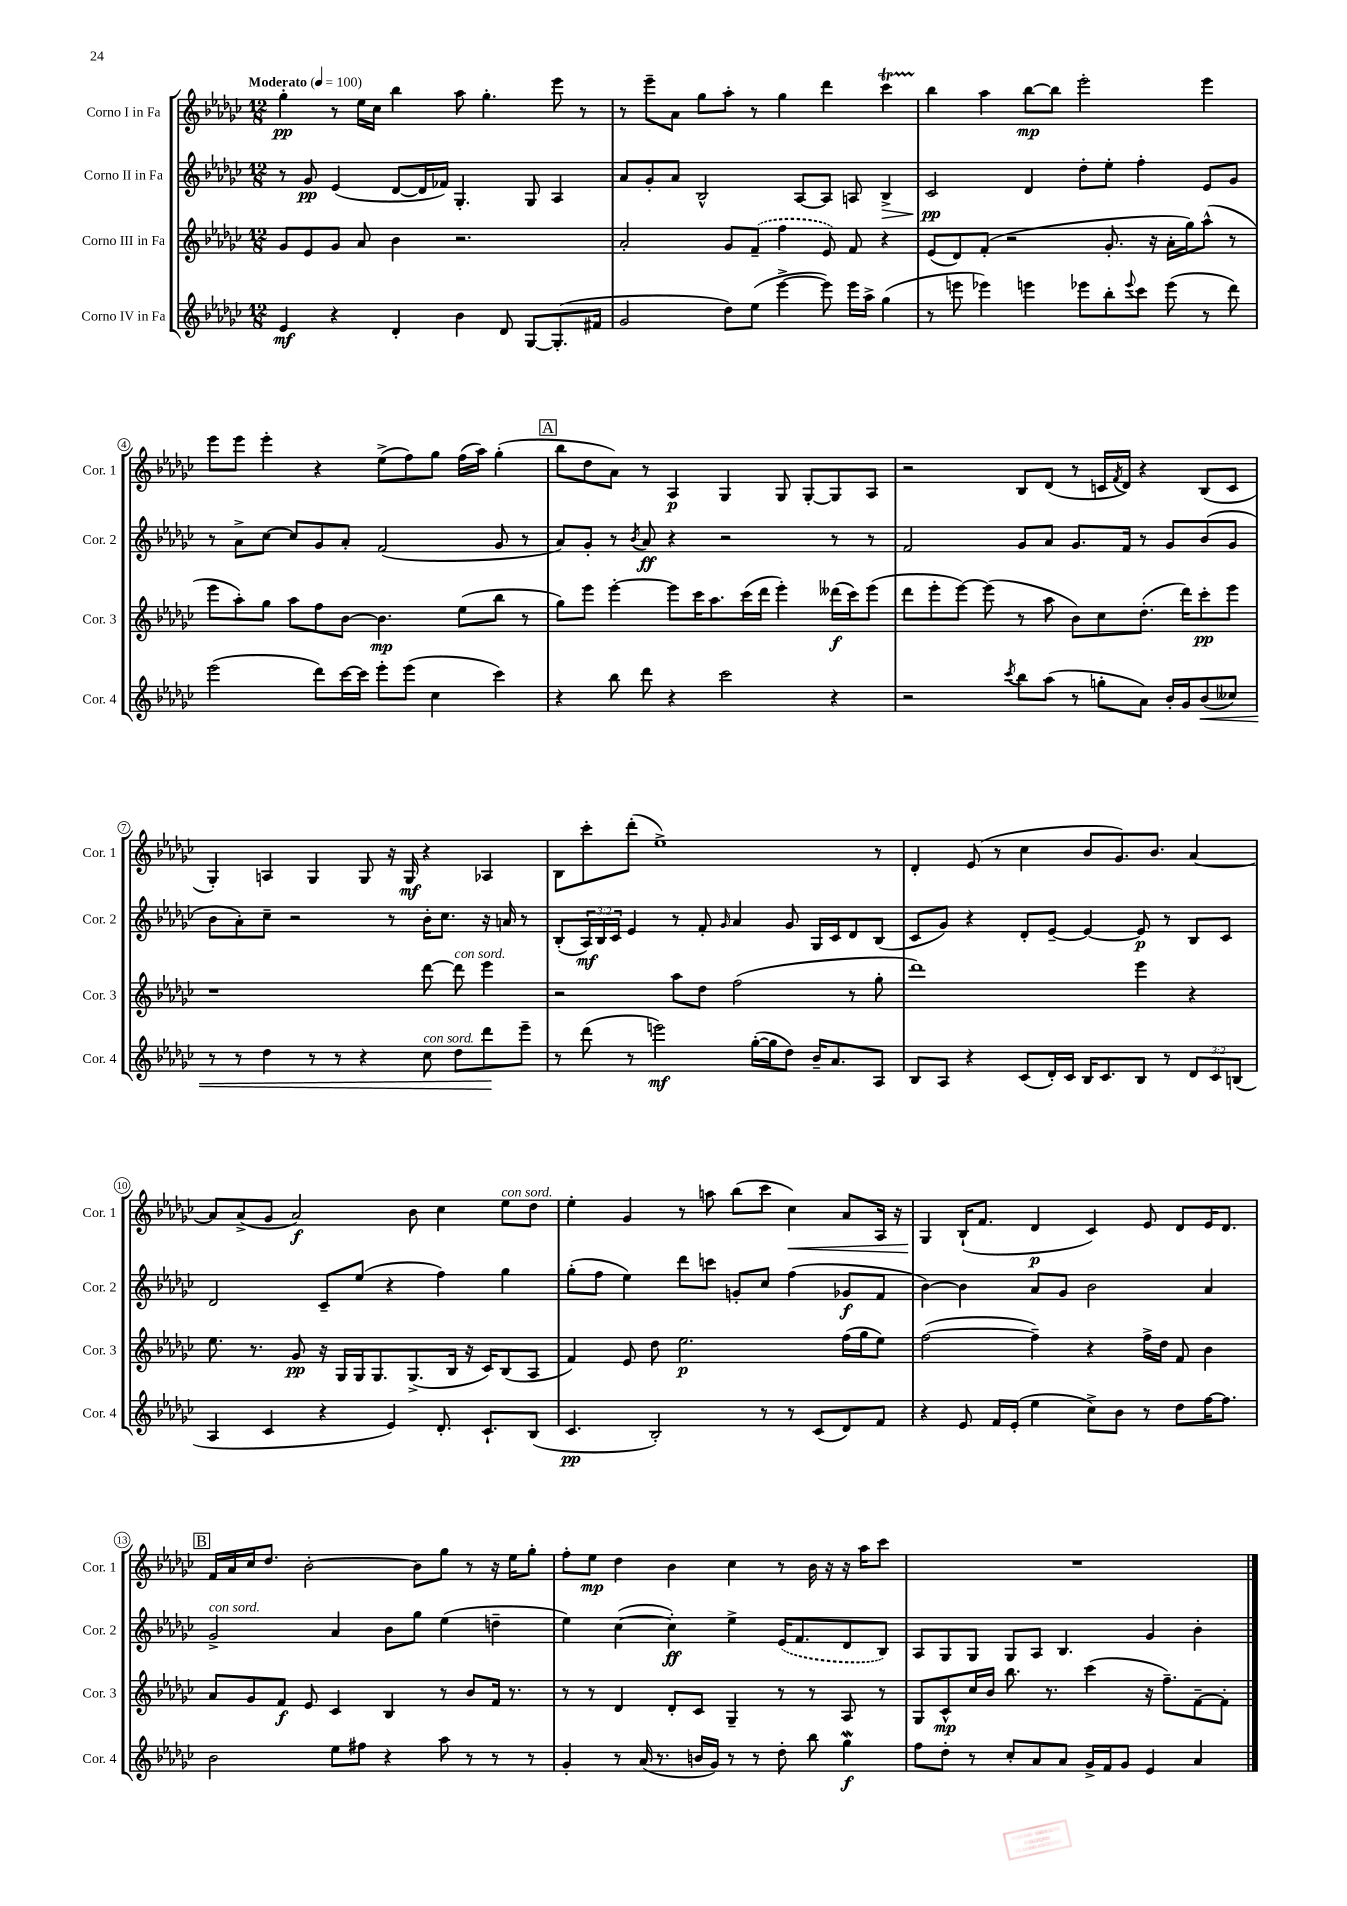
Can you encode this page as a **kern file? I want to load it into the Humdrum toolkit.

**kern	**dynam	**kern	**dynam	**kern	**dynam	**kern	**dynam
*part4	*part4	*part3	*part3	*part2	*part2	*part1	*part1
*staff4	*staff4	*staff3	*staff3	*staff2	*staff2	*staff1	*staff1
*I"Corno IV in Fa	*	*I"Corno III in Fa	*	*I"Corno II in Fa	*	*I"Corno I in Fa	*
*I'Cor. 4	*	*I'Cor. 3	*	*I'Cor. 2	*	*I'Cor. 1	*
*clefG2	*	*clefG2	*	*clefG2	*	*clefG2	*
*k[b-e-a-d-g-c-]	*	*k[b-e-a-d-g-c-]	*	*k[b-e-a-d-g-c-]	*	*k[b-e-a-d-g-c-]	*
*M12/8	*	*M12/8	*	*M12/8	*	*M12/8	*
*MM100	*	*MM100	*	*MM100	*	*MM100	*
=1	=1	=1	=1	=1	=1	=1	=1
!	!	!	!	!	!	!LO:TX:a:B:t=Moderato	!
4e-/	mf	8g-/L	.	8r	.	4gg-'\	pp
.	.	8e-/	.	8g-/	pp	.	.
4r	.	8g-/J	.	(4e-/	.	8r	.
.	.	8a-/	.	.	.	16ee-\LL	.
.	.	.	.	.	.	16cc-\JJ	.
4d-'/	.	4b-\	.	[8d-/L	.	4bb-\	.
.	.	.	.	16d-/L]	.	.	.
.	.	.	.	16f-X/JJ)	.	.	.
4b-\	.	2.r	.	4.G-'/	.	8aa-\	.
.	.	.	.	.	.	4.gg-'\	.
8d-/	.	.	.	.	.	.	.
[8G-/L	.	.	.	8G-/	.	.	.
(8.G-'/]	.	.	.	4A-/	.	8eee-\	.
.	.	.	.	.	.	8r	.
16f#X/Jk	.	.	.	.	.	.	.
=2	=2	=2	=2	=2	=2	=2	=2
2g-/	.	2a-'/	.	8a-/L	.	8r	.
.	.	.	.	8g-'/	.	8eee-~\L	.
.	.	.	.	8a-/J	.	8a-\J	.
.	.	.	.	2B-^^/	.	8gg-\L	.
8dd-\L)	.	8g-/L	.	.	.	8aa-'\J	.
(8ee-\J	.	(8f~/J	.	.	.	8r	.
[4eee-^\	.	4ff\	.	.	.	4gg-\	.
.	.	.	.	[8A-/L	.	.	.
8eee-\])	.	8e-/)	.	8A-/J]	.	4ddd-\	.
16eee-\LL	.	8f/	.	8An/	.	.	.
16aa-^\JJ	.	.	.	.	.	.	.
!	!	!	!	!	!LO:HP:b	!	!
(4gg-\	.	4r	.	4B-^/	>	4ccc-T\	.
=3	=3	=3	=3	=3	=3	=3	=3
8r	.	(8e-/L	.	2c-/	pp	4bb-\	.
8eeen\	.	8d-/)	.	.	.	.	.
4eee-X\)	.	(8f'/J	.	.	.	4aa-\	.
.	.	2r	.	.	.	.	.
4eeen\	.	.	.	4d-/	]	[8bb-\L	mp
.	.	.	.	.	.	8bb-\J]	.
8eee-X\L	.	.	.	8dd-'\L	.	2eee-'\	.
8bb-'\	.	8.g-'/	.	8ee-'\J	.	.	.
8qqeee-/	.	.	.	.	.	.	.
8ccc-\J	.	.	.	4ff'\	.	.	.
.	.	16r	.	.	.	.	.
(8eee-\	.	16a-'\LL	.	.	.	.	.
.	.	16gg-\J)	.	.	.	.	.
8r	.	(8aa-^^\J	.	8e-/L	.	4eee-\	.
8ddd-\)	.	8r	.	8g-/J	.	.	.
!!LO:LB:g=z
=4	=4	=4	=4	=4	=4	=4	=4
(2eee-\	.	8eee-\L	.	8r	.	8eee-\L	.
.	.	8aa-'\)	.	8a-^\L	.	8eee-\J	.
.	.	8gg-\J	.	[8cc-\J	.	4eee-'\	.
.	.	8aa-\L	.	8cc-/L]	.	.	.
8ddd-\L)	.	8ff\	.	8g-/	.	4r	.
[16ccc-\L	.	[8b-\J	.	8a-'/J	.	.	.
16ccc-\JJ]	.	.	.	.	.	.	.
8eee-'\L	.	4.b-\]	mp	(2f/	.	(8ee-^\L	.
(8eee-\J	.	.	.	.	.	8ff\)	.
4cc-\	.	.	.	.	.	8gg-\J	.
.	.	(8ee-\L	.	.	.	(16ff\LL	.
.	.	.	.	.	.	16aa-\JJ)	.
4ccc-\)	.	8bb-\J	.	8g-/	.	(4gg-'\	.
.	.	8r	.	8r	.	.	.
!!LO:REH:place=s1:t=A
=5	=5	=5	=5	=5	=5	=5	=5
4r	.	8gg-\L)	.	8a-/L)	.	8bb-\L	.
.	.	8eee-\J	.	8g-'/J	.	8dd-\	.
8bb-\	.	[4eee-'\	.	8r	.	8a-\J)	.
.	.	.	.	8qb-/	.	.	.
8ddd-\	.	.	.	8a-/	ff	8r	.
4r	.	8eee-\L]	.	4r	.	4A-/	p
.	.	16ccc-\K	.	.	.	.	.
.	.	8.aa-\	.	.	.	.	.
2ccc-\	.	.	.	2r	.	4G-/	.
.	.	(16ccc-\L	.	.	.	.	.
.	.	16ddd-\JJ	.	.	.	.	.
.	.	4eee-'\)	.	.	.	8G-/	.
.	.	.	.	.	.	[8G-'/L	.
4r	.	(16ddd--X\LL	f	8r	.	8G-/]	.
.	.	16ccc-\J)	.	.	.	.	.
.	.	(8eee-\J	.	8r	.	8A-/J	.
=6	=6	=6	=6	=6	=6	=6	=6
2r	.	8ddd-\L	.	2f/	.	2r	.
.	.	8eee-'\	.	.	.	.	.
.	.	[8eee-\J)	.	.	.	.	.
.	.	(8eee-\]	.	.	.	.	.
8qccc-/	.	.	.	.	.	.	.
8bb-\L	.	8r	.	8g-/L	.	8B-/L	.
(8aa-\J	.	8aa-\	.	8a-/J	.	(8d-/J	.
8r	.	8b-\L)	.	8.g-/L	.	8r	.
8ggn'\L	.	8cc-\	.	.	.	16cn/LL	.
.	.	.	.	.	.	8qf/	.
.	.	.	.	16f/Jk	.	16d-/JJ)	.
8a-\J)	.	(8.dd-'\J	.	8r	.	4r	.
16b-'/LL	.	.	.	8g-/L	.	.	.
16g-/J	.	16ddd-\KL)	.	.	.	.	.
!	!LO:HP:b	!	!	!	!	!	!
(8b-/	<	8ccc-'\	pp	(8b-/	.	(8B-/L	.
8cc--X/J)	.	8eee-\J	.	8g-/J	.	8c/J	.
!!LO:LB:g=z
=7	=7	=7	=7	=7	=7	=7	=7
8r	.	1r	.	8b-\L	.	4G-'/)	.
8r	.	.	.	8a-'\)	.	.	.
4dd-\	.	.	.	8cc-~\J	.	4An/	.
.	.	.	.	2r	.	.	.
8r	.	.	.	.	.	4G-/	.
8r	.	.	.	.	.	.	.
4r	.	.	.	.	.	8G-/	.
.	.	.	.	8r	.	16r	.
.	.	.	.	.	.	16G-/	mf
!LO:TX:a:i:t=con sord.	!	!	!	!	!	!	!
8cc-\	.	[8ddd-\	.	16b-'\KL	.	4r	.
.	.	.	.	8.cc-\J	.	.	.
!	!	!LO:TX:a:i:t=con sord.	!	!	!	!	!
8dd-\L	.	8ddd-\]	.	.	.	.	.
8ddd-\	.	4eee-\	.	16r	.	4A-X/	.
.	.	.	.	16an/	.	.	.
8eee-~\J	[	.	.	8r	.	.	.
=8	=8	=8	=8	=8	=8	=8	=8
8r	.	2r	.	(8B-'/L	.	8B-\L	.
(8ddd-\	.	.	.	24A-/L)	mf	8ccc-'\	.
.	.	.	.	24B-/	.	.	.
.	.	.	.	24c-/JJ	.	.	.
8r	.	.	.	4e-/	.	(8ddd-'\J	.
2eeen\)	mf	.	.	.	.	1ee-^)	.
.	.	8aa-\L	.	8r	.	.	.
.	.	8dd-\J	.	8f'/	.	.	.
.	.	.	.	16qqg-/	.	.	.
.	.	(2ff\	.	4a-/	.	.	.
([16gg-'\LL	.	.	.	.	.	.	.
16gg-\J]	.	.	.	.	.	.	.
8dd-\J)	.	.	.	8g-/	.	.	.
16b-~/KL	.	.	.	16G-/LL	.	.	.
8.a-/	.	.	.	16c-/J	.	.	.
.	.	8r	.	8d-/	.	.	.
8A-/J	.	8gg-'\	.	(8B-/J	.	8r	.
=9	=9	=9	=9	=9	=9	=9	=9
8B-/L	.	1ddd-)	.	8c-/L	.	4d-'/	.
8A-/J	.	.	.	8g-/J)	.	.	.
4r	.	.	.	4r	.	(8e-/	.
.	.	.	.	.	.	8r	.
(8c-/L	.	.	.	8d-'/L	.	4cc-\	.
16d-'/L)	.	.	.	[8e-~/J	.	.	.
16c-/JJ	.	.	.	.	.	.	.
16B-/KL	.	.	.	4e-/_	.	8b-/L	.
8.c-/	.	.	.	.	.	.	.
.	.	.	.	.	.	8.g-/)	.
8B-/J	.	4eee-\	.	8e-/]	p	.	.
.	.	.	.	.	.	8.b-/J	.
8r	.	.	.	8r	.	.	.
12d-/L	.	4r	.	8B-/L	.	[4a-/	.
12c-/	.	.	.	.	.	.	.
.	.	.	.	8c-/J	.	.	.
(12Bn/J	.	.	.	.	.	.	.
!!LO:LB:g=z
=10	=10	=10	=10	=10	=10	=10	=10
4A-/	.	8.ee-\	.	2d-/	.	8a-/L]	.
.	.	.	.	.	.	(8a-^/	.
.	.	8.r	.	.	.	.	.
4c-/	.	.	.	.	.	8g-/J	.
.	.	8g-/	pp	.	.	2a-/)	f
4r	.	16r	.	8c-~/L	.	.	.
.	.	16G-/LL	.	.	.	.	.
.	.	16G-/J	.	(8ee-/J	.	.	.
.	.	8.G-/	.	.	.	.	.
4e-/)	.	.	.	4r	.	.	.
.	.	(8.G-^/	.	.	.	8b-\	.
8.d-'/	.	.	.	4ff\)	.	4cc-\	.
.	.	16B-/Jk	.	.	.	.	.
.	.	16r	.	.	.	.	.
8.c-`/L	.	16c-/KL)	.	.	.	.	.
!	!	!	!	!	!	!LO:TX:a:i:t=con sord.	!
.	.	(8B-/	.	4gg-\	.	8ee-\L	.
(8B-/J	.	8A-/J	.	.	.	8dd-\J	.
=11	=11	=11	=11	=11	=11	=11	=11
4.c-/	pp	4f/)	.	(8gg-'\L	.	4ee-'\	.
.	.	.	.	8ff\J	.	.	.
.	.	8e-/	.	4ee-\)	.	4g-/	.
2B-'/)	.	8dd-\	.	.	.	.	.
.	.	2.ee-\	p	8ddd-\L	.	8r	.
.	.	.	.	8cccn\J	.	8aan\	.
.	.	.	.	8gn'/L	.	(8bb-\L	.
8r	.	.	.	8cc-/J	.	8ccc-\J	.
!	!	!	!	!	!	!	!LO:HP:b
8r	.	.	.	(4ff\	.	4cc-\)	<
(8c-/L	.	.	.	.	.	.	.
8d-/)	.	(16ff\LL	.	8g-X/L	f	8a-/L	.
.	.	16gg-\J	.	.	.	.	.
8f/J	.	8ee-\J)	.	8f/J	.	16A-/Jk	.
.	.	.	.	.	.	16r	.
=12	=12	=12	=12	=12	=12	=12	=12
4r	.	([2ff\	.	[4b-\)	.	4G-/	.
8e-/	.	.	.	4b-\]	.	(16B-`/KL	[
.	.	.	.	.	.	8.f/J	.
16f/LL	.	.	.	.	.	.	.
(16e-'/JJ	.	.	.	.	.	.	.
4ee-\	.	4ff~\])	.	8a-/L	.	4d-/	p
.	.	.	.	8g-/J	.	.	.
8cc-^\L)	.	4r	.	2b-\	.	4c-/)	.
8b-\J	.	.	.	.	.	.	.
8r	.	16ff^\LL	.	.	.	8e-/	.
.	.	16dd-\JJ	.	.	.	.	.
8dd-\L	.	8f/	.	.	.	8d-/L	.
[16ff\K	.	4b-\	.	4a-/	.	16e-/K	.
8.ff\J]	.	.	.	.	.	8.d-/J	.
!!LO:LB:g=z
!!LO:REH:place=s1:t=B
=13	=13	=13	=13	=13	=13	=13	=13
!	!	!	!	!LO:TX:a:i:t=con sord.	!	!	!
2b-\	.	8a-/L	.	2g-^/	.	16f/LL	.
.	.	.	.	.	.	16a-/	.
.	.	8g-/	.	.	.	16cc-/J	.
.	.	.	.	.	.	8.dd-/J	.
.	.	8f/J	f	.	.	.	.
.	.	8e-/	.	.	.	[2b-'\	.
8ee-\L	.	4c-/	.	4a-/	.	.	.
8ff#X\J	.	.	.	.	.	.	.
4r	.	4B-/	.	8b-\L	.	.	.
.	.	.	.	8gg-\J	.	8b-\L]	.
8aa-\	.	8r	.	(4ee-\	.	8gg-\J	.
8r	.	8b-/L	.	.	.	8r	.
8r	.	16f/Jk	.	4ddn~\	.	16r	.
.	.	8.r	.	.	.	16ee-\KL	.
8r	.	.	.	.	.	8gg-'\J	.
=14	=14	=14	=14	=14	=14	=14	=14
4g-'/	.	8r	.	4ee-\)	.	8ff'\L	.
.	.	8r	.	.	.	8ee-\J	mp
8r	.	4d-/	.	([4cc-\	.	4dd-\	.
(16a-/	.	.	.	.	.	.	.
8.r	.	.	.	.	.	.	.
.	.	8d-'/L	.	4cc-'\])	ff	4b-\	.
16bn/LL	.	8c-/J	.	.	.	.	.
16g-/JJ)	.	.	.	.	.	.	.
8r	.	4G-~/	.	4ee-^\	.	4cc-\	.
8r	.	.	.	.	.	.	.
8dd-'\	.	8r	.	(16e-/KL	.	8r	.
.	.	.	.	8.f/	.	.	.
8bb-\	.	8r	.	.	.	16b-\	.
.	.	.	.	.	.	16r	.
4gg-w\	f	8A-/	.	8d-/	.	16r	.
.	.	.	.	.	.	16aa-\KL	.
.	.	8r	.	8B-/J)	.	8ccc-\J	.
=15	=15	=15	=15	=15	=15	=15	=15
8ff\L	.	8G-/L	.	8A-/L	.	1.r	.
8dd-'\J	.	8c-^^/	mp	8G-/	.	.	.
8r	.	16cc-/L	.	8G-/J	.	.	.
.	.	16b-/JJ	.	.	.	.	.
8cc-'/L	.	8.bb-\	.	8G-/L	.	.	.
8a-/	.	.	.	8A-/J	.	.	.
.	.	8.r	.	.	.	.	.
8a-/J	.	.	.	4.B-/	.	.	.
16g-^/LL	.	(4ccc-\	.	.	.	.	.
16f/J	.	.	.	.	.	.	.
8g-/J	.	.	.	.	.	.	.
4e-/	.	16r	.	4g-/	.	.	.
.	.	8.ff~\L)	.	.	.	.	.
4a-/	.	[8f~\	.	4b-'\	.	.	.
.	.	8f'\J]	.	.	.	.	.
==	==	==	==	==	==	==	==
*-	*-	*-	*-	*-	*-	*-	*-
